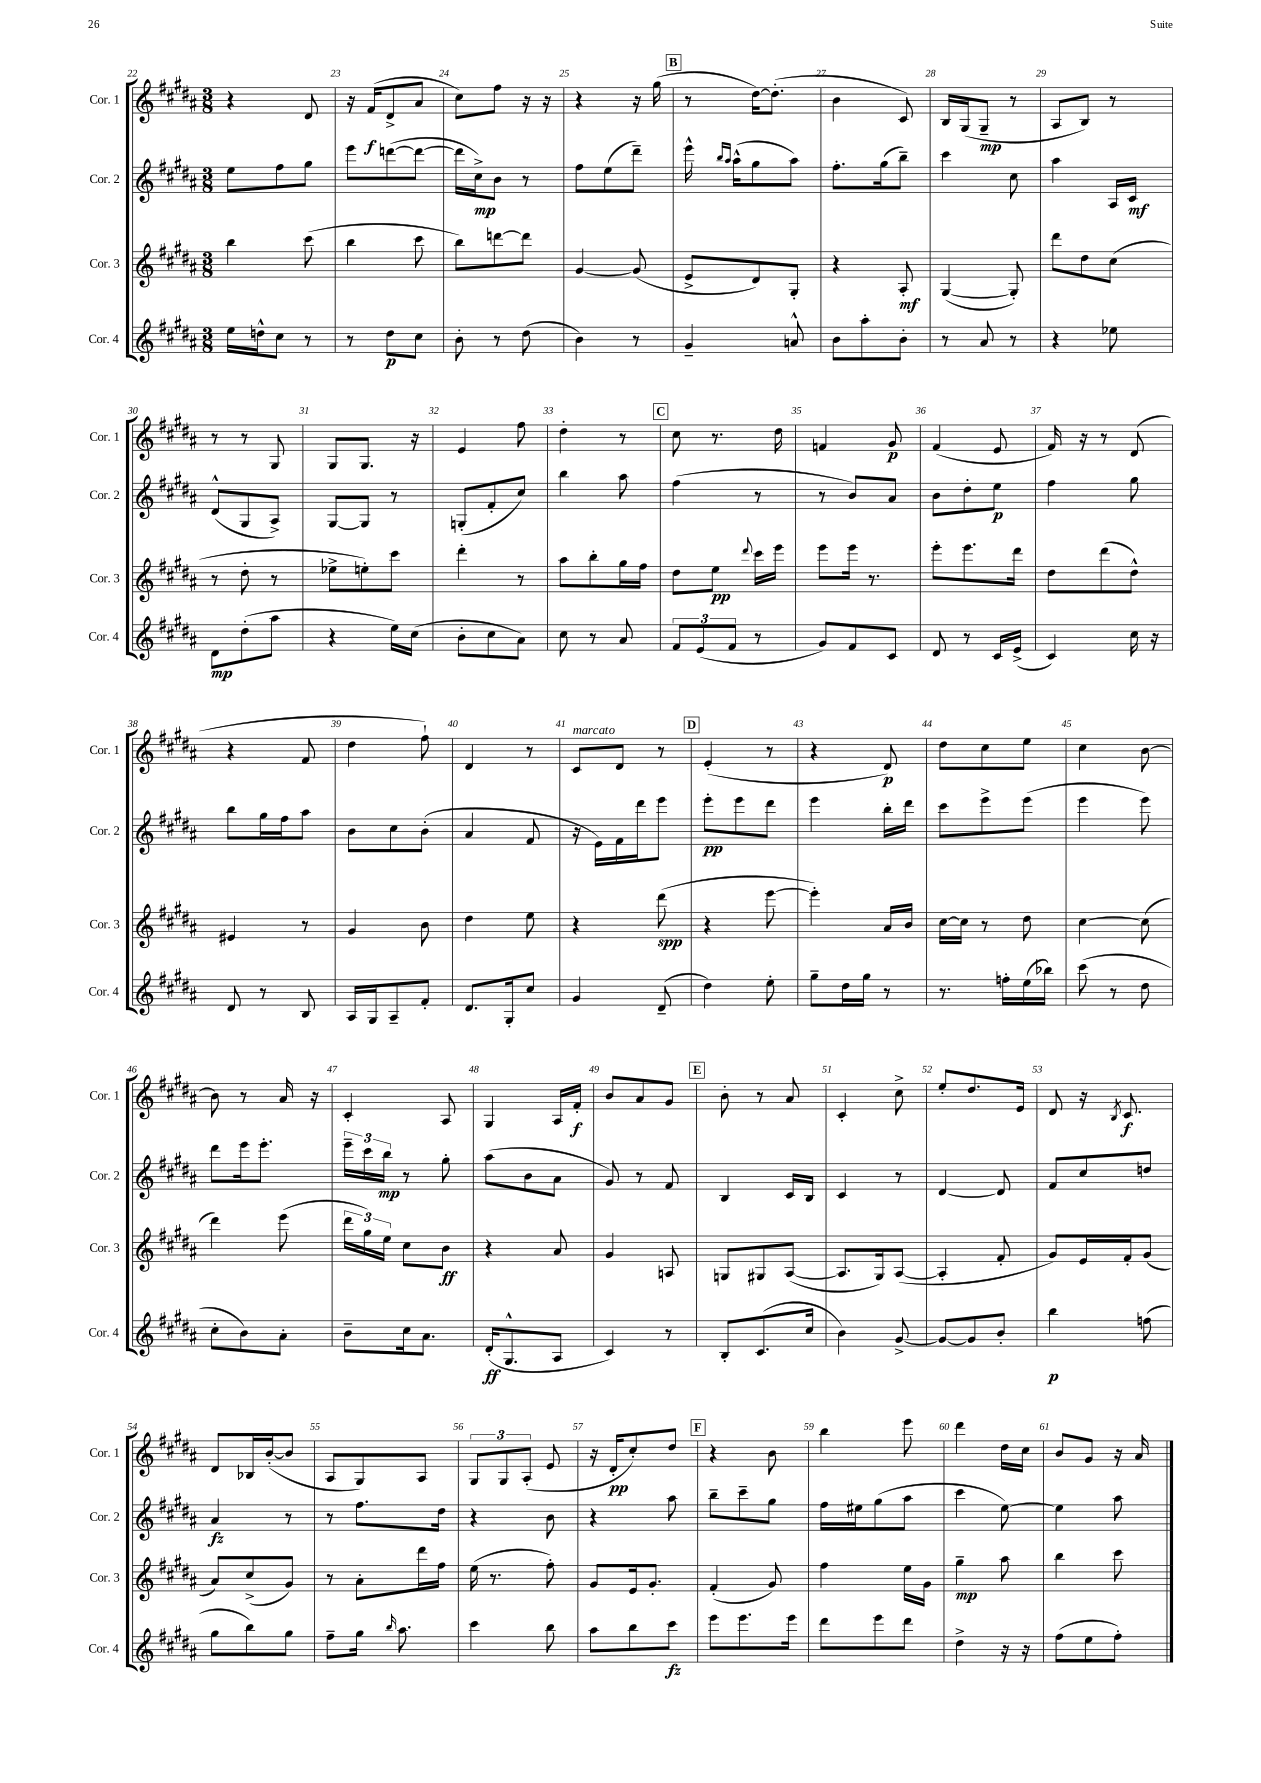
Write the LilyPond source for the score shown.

<<
\new StaffGroup <<
\new Staff = "s0" \with { instrumentName = "Cor. 1" shortInstrumentName = "Cor. 1" } {
    \clef treble \key b \major \numericTimeSignature \time 3/8
    \autoBeamOff r4 dis'8 |
    r16 fis'16[\f( dis'8-> ais'8] |
    cis''8[) fis''8] r16 r16 |
    r4 r16 gis''16( |
    \mark \markup { \box "B" } r8 dis''16[~) dis''8.]-.( |
    b'4 cis'8) |
    b16[ gis16( gis8]--\mp r8 |
    ais8[ b8]) r8 |
    r8 r8 gis8 |
    gis8[ gis8.] r16 |
    e'4 fis''8 |
    dis''4-. r8 |
    \mark \markup { \box "C" } cis''8 r8. dis''16 |
    f'4 gis'8\p |
    fis'4( e'8 |
    fis'16) r16 r8 dis'8( |
    r4 fis'8 |
    dis''4 fis''8-!) |
    dis'4 r8 |
    cis'8[^\markup { \italic "marcato" } dis'8] r8 |
    \mark \markup { \box "D" } e'4-.( r8 |
    r4 dis'8\p) |
    dis''8[ cis''8 e''8] |
    cis''4 b'8~ |
    b'8 r8 ais'16 r16 |
    cis'4-. ais8 |
    gis4 ais16[ fis'16]-.\f |
    b'8[ ais'8 gis'8] |
    \mark \markup { \box "E" } b'8-. r8 ais'8 |
    cis'4-. cis''8-> |
    e''8[-. dis''8. e'16] |
    dis'8 r16 \acciaccatura { b8 } cis'8.\f |
    dis'8[ bes16 b'16~-.( b'8] |
    ais8[ gis8) ais8] |
    \tuplet 3/2 { gis8[ gis8 ais8]-.( } e'8 |
    r16 dis'16[-.\pp cis''8-.) dis''8] |
    \mark \markup { \box "F" } r4 b'8 |
    b''4 e'''8 |
    dis'''4 dis''16[ cis''16] |
    b'8[ gis'8] r16 ais'16 \bar "|." |
}
\new Staff = "s1" \with { instrumentName = "Cor. 2" shortInstrumentName = "Cor. 2" } {
    \clef treble \key b \major \numericTimeSignature \time 3/8
    \autoBeamOff e''8[ fis''8 gis''8] |
    e'''8[ d'''8~( d'''8]~ |
    d'''16[ cis''16->\mp) b'8] r8 |
    fis''8[ e''8( dis'''8]--) |
    \mark \markup { \box "B" } e'''16-^ \grace { b''16[ ais''16] } ais''16[-^( gis''8 ais''8]) |
    fis''8.[-. gis''16( b''8]--) |
    cis'''4 cis''8 |
    ais''4 ais16[ cis'16]\mf |
    dis'8[-^( gis8 ais8]->) |
    gis8[~ gis8] r8 |
    g8[-.( fis'8-. cis''8]) |
    b''4 ais''8 |
    \mark \markup { \box "C" } fis''4( r8 |
    r8 b'8[) ais'8] |
    b'8[ dis''8-. e''8]\p |
    fis''4 gis''8 |
    b''8[ gis''16 fis''16 ais''8] |
    b'8[ cis''8 b'8]-.( |
    ais'4 fis'8 |
    r16 e'16[) fis'16 dis'''16 e'''8] |
    \mark \markup { \box "D" } e'''8[-.\pp e'''8 dis'''8] |
    e'''4 b''16[-. dis'''16] |
    cis'''8[ e'''8-> e'''8]( |
    e'''4 e'''8) |
    dis'''8[ e'''16 e'''8.]-. |
    \tuplet 3/2 { e'''16[-- cis'''16 b''16]\mp } r8 gis''8-. |
    ais''8[( b'8 ais'8] |
    gis'8) r8 fis'8 |
    \mark \markup { \box "E" } b4 cis'16[ b16] |
    cis'4 r8 |
    dis'4~ dis'8 |
    fis'8[ cis''8 d''8] |
    ais'4\fz r8 |
    r8 fis''8.[ dis''16] |
    r4 b'8 |
    r4 ais''8 |
    \mark \markup { \box "F" } b''8[-- cis'''8-- gis''8] |
    fis''16[ eis''16 gis''8( ais''8] |
    cis'''4 e''8~) |
    e''4 ais''8 \bar "|." |
}
\new Staff = "s2" \with { instrumentName = "Cor. 3" shortInstrumentName = "Cor. 3" } {
    \clef treble \key b \major \numericTimeSignature \time 3/8
    \autoBeamOff b''4 cis'''8( |
    b''4 cis'''8 |
    b''8[) d'''8~ d'''8] |
    gis'4~ gis'8( |
    \mark \markup { \box "B" } e'8[-> dis'8) gis8]-. |
    r4 ais8-.\mf |
    gis4~( gis8-.) |
    dis'''8[ dis''8 cis''8]( |
    r8 dis''8-. r8 |
    ees''8[-> e''8-.) cis'''8] |
    dis'''4-. r8 |
    ais''8[ b''8-. gis''16 fis''16] |
    \mark \markup { \box "C" } dis''8[ e''8]\pp \appoggiatura { dis'''8 } cis'''16[ e'''16] |
    e'''8[ e'''16] r8. |
    e'''8[-. e'''8. dis'''16] |
    dis''8[ dis'''8( dis''8]-^) |
    eis'4 r8 |
    gis'4 b'8 |
    dis''4 e''8 |
    r4 dis'''8\spp( |
    \mark \markup { \box "D" } r4 e'''8~ |
    e'''4-.) ais'16[ b'16] |
    cis''16[~ cis''16] r8 dis''8 |
    cis''4~ cis''8( |
    dis'''4) e'''8( |
    \tuplet 3/2 { dis'''16[ gis''16) e''16] } cis''8[ b'8]\ff |
    r4 ais'8 |
    gis'4 a8 |
    \mark \markup { \box "E" } g8[ gis8 ais8]~( |
    ais8.[ gis16) ais8]~( |
    ais4-. fis'8-. |
    gis'8[) e'16 fis'16-. gis'8]( |
    ais'8[) cis''8->( gis'8]) |
    r8 ais'8[-. dis'''16 fis''16] |
    e''16( r8. fis''8-.) |
    gis'8[ e'16 gis'8.]-. |
    \mark \markup { \box "F" } fis'4-.( gis'8) |
    fis''4 e''16[ gis'16] |
    gis''4--\mp ais''8 |
    b''4 cis'''8 \bar "|." |
}
\new Staff = "s3" \with { instrumentName = "Cor. 4" shortInstrumentName = "Cor. 4" } {
    \clef treble \key b \major \numericTimeSignature \time 3/8
    \autoBeamOff e''16[ d''16-^ cis''8] r8 |
    r8 dis''8[\p cis''8] |
    b'8-. r8 dis''8( |
    b'4) r8 |
    \mark \markup { \box "B" } gis'4-- a'8-^ |
    b'8[ ais''8-. b'8]-. |
    r8 ais'8 r8 |
    r4 ees''8 |
    dis'8[\mp dis''8-.( ais''8] |
    r4 e''16[) cis''16]( |
    b'8[-. cis''8 ais'8]) |
    cis''8 r8 ais'8 |
    \mark \markup { \box "C" } \tuplet 3/2 { fis'8[ e'8( fis'8] } r8 |
    gis'8[) fis'8 cis'8] |
    dis'8 r8 cis'16[ e'16]->( |
    cis'4) cis''16 r16 |
    dis'8 r8 b8 |
    ais16[ gis16 ais8-- fis'8]-. |
    dis'8.[ gis16-. cis''8] |
    gis'4 dis'8--( |
    \mark \markup { \box "D" } dis''4) e''8-. |
    gis''8[-- dis''16 gis''16] r8 |
    r8. f''16[-. e''16( bes''16]) |
    cis'''8( r8 dis''8 |
    cis''8[-. b'8) ais'8]-. |
    b'8[-- cis''16 ais'8.] |
    dis'16[-.\ff( gis8.-^ ais8] |
    cis'4) r8 |
    \mark \markup { \box "E" } b8[-. cis'8.( cis''16] |
    b'4) gis'8~-> |
    gis'8[~ gis'8 b'8]-. |
    b''4\p f''8( |
    gis''8[ b''8) gis''8] |
    fis''8[-- gis''16] \grace { b''16 } ais''8. |
    cis'''4 b''8 |
    ais''8[ b''8 cis'''8]\fz |
    \mark \markup { \box "F" } e'''8[ e'''8. e'''16] |
    dis'''8[ e'''8 dis'''8] |
    dis''4-> r16 r16 |
    fis''8[( e''8 fis''8]-.) \bar "|." |
}
>>
>>
\layout { \context { \Score currentBarNumber = #22 \override BarNumber.break-visibility = ##(#f #t #t) barNumberVisibility = #all-bar-numbers-visible } }
